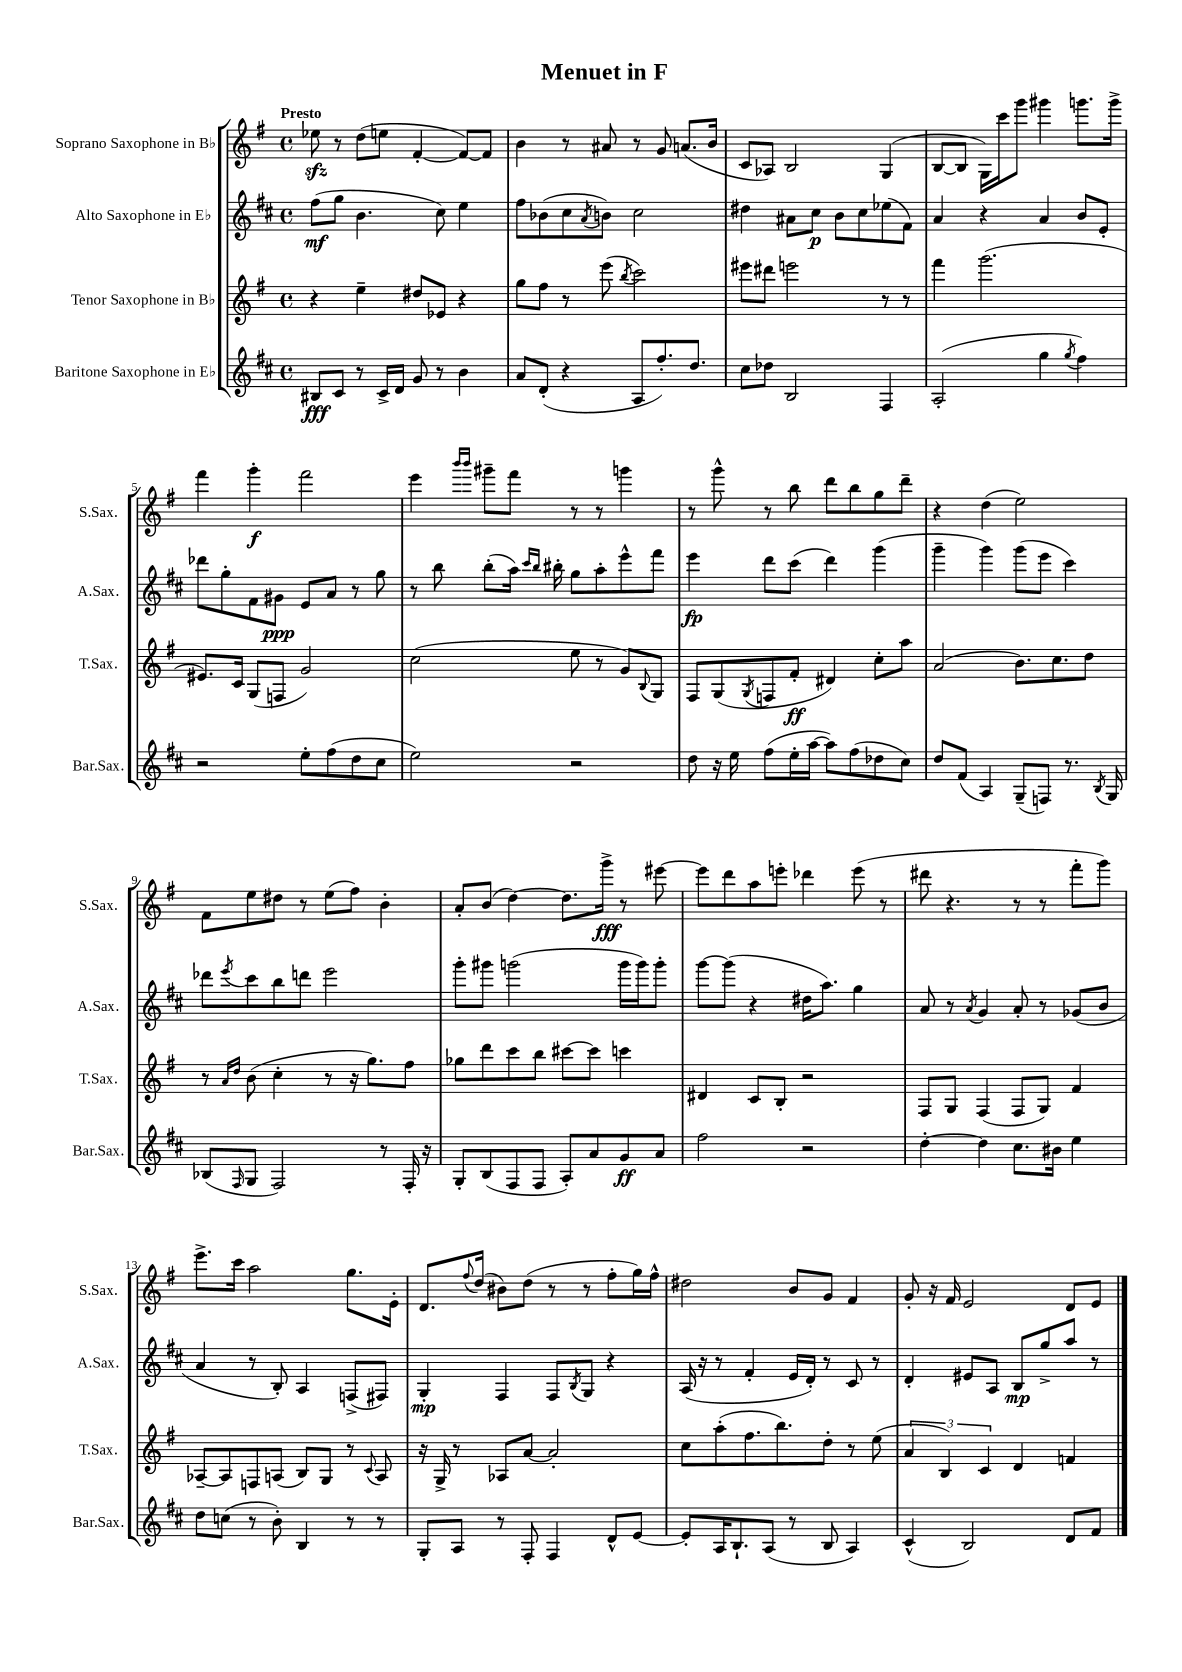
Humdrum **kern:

**kern	**kern	**kern	**kern
*staff4	*staff3	*staff2	*staff1
*clefG2	*clefG2	*clefG2	*clefG2
*k[f#c#]	*k[f#]	*k[f#c#]	*k[f#]
*M4/4	*M4/4	*M4/4	*M4/4
*met(c)	*met(c)	*met(c)	*met(c)
8B#	4r	(8ff#	8ee-
8c#	.	8gg	8r
8r	4ee~	4.b	(8dd
16c#^	.	.	8ee
16d	.	.	.
8g	8dd#	.	[4f#'
8r	8e-	8cc#)	.
4b	4r	4ee	8f#_)
.	.	.	8f#]
=	=	=	=
8a	8gg	8ff#	4b
(8d'	8ff#	(8b-	.
4r	8r	8cc#	8r
.	.	8qa	.
.	(8eee	8b)	8a#
.	8qbb	.	.
8A	2ccc)	2cc#	8r
8.ff#')	.	.	8g
.	.	.	(8.a
8.dd	.	.	.
.	.	.	16b
=	=	=	=
8cc#	8eee#	4dd#	8c
8dd-	8ddd#	.	8A-)
2B	2eee	8a#	2B
.	.	8cc#	.
.	.	8b	.
.	.	8cc#	.
4F#	8r	(8ee-	(4G
.	8r	8f#)	.
=	=	=	=
(2A'	4fff#	4a	[8B
.	.	.	8B]
.	(2.ggg	4r	16G)
.	.	.	16ccc
.	.	.	8ggg
4gg	.	4a	4ggg#
8qgg	.	.	.
4ff#)	.	8b	8.ggg
.	.	8e'	.
.	.	.	16ggg^
=	=	=	=
2r	8.e#)	8ddd-	4fff#
.	.	8gg'	.
.	16c	.	.
.	(8G	8f#	4ggg'
.	8F	8g#	.
8ee'	2g)	8e	2fff#
(8ff#	.	8a	.
8dd	.	8r	.
8cc#	.	8gg	.
=	=	=	=
2ee)	(2cc	8r	4eee
.	.	8bb	.
.	.	.	16qqbbb
.	.	.	16qqbbb
.	.	(8bb'	8ggg#~
.	.	16aa)	8fff#
.	.	16qqccc#	.
.	.	16qqbb	.
.	.	16bb#'	.
2r	8ee	8gg	8r
.	8r	8aa'	8r
.	8g)	8eee^^	4ggg
.	8qqB	.	.
.	8G	8fff#	.
=	=	=	=
8dd	8F#	4eee	8r
16r	(8G	.	8ggg^^
16ee	.	.	.
.	8qG	.	.
(8ff#	8F	8ddd	8r
16ee'	8f#'	(8ccc#	8bb
[16aa	.	.	.
8aa])	4d#)	4ddd)	8ddd
(8ff#	.	.	8bb
8dd-	8cc'	(4ggg	8gg
8cc#)	8aa	.	8ddd~
=	=	=	=
8dd	(2a	4ggg~	4r
(8f#	.	.	.
4A)	.	4ggg)	(4dd
(8G~	8.b)	(8ggg	2ee)
8F)	.	8eee	.
.	8.cc	.	.
8.r	.	4ccc#)	.
.	8dd	.	.
8qB	.	.	.
16G	.	.	.
=	=	=	=
(8B-	8r	8ddd-	8f#
.	16qqa	.	.
16qqF#	16qqdd	8qeee	.
8G	(8b	8ccc#	8ee
2F#)	4cc'	8bb	8dd#
.	.	8ddd	8r
.	8r	2eee	(8ee
.	16r	.	8ff#)
.	8.gg)	.	.
8r	.	.	4b'
16F#'	8ff#	.	.
16r	.	.	.
=	=	=	=
8G'	8gg-	8ggg'	8a'
(8B	8ddd	8ggg#	(8b
8F#	8ccc	(2ggg	[4dd)
8F#	8bb	.	.
8A')	[8ccc#	.	8.dd]
8a	8ccc#]	.	.
.	.	.	16ggg^
8g	4ccc	16ggg	8r
.	.	16ggg)	.
8a	.	8ggg'	[8eee#
=	=	=	=
2ff#	4d#	[8ggg	8eee#]
.	.	(8ggg]	8ddd
.	8c	4r	8aa
.	8B'	.	8eee'
2r	2r	16dd#	4ddd-
.	.	8.aa)	.
.	.	4gg	(8eee
.	.	.	8r
=	=	=	=
[4dd'	8F#	8a	8ddd#
.	8G	8r	4.r
.	.	8qa	.
4dd]	(4F#	4g	.
8.cc#	8F#	8a'	8r
.	8G)	8r	8r
16b#	.	.	.
4ee	4f#	(8g-	8fff#'
.	.	8b	8ggg)
=	=	=	=
8dd	[8A-~	4a	8.eee^
(8cc	8A-]	.	.
.	.	.	16ccc
8r	8F	8r	2aa
8b')	(8A	8B')	.
4B	8B)	4A	.
.	8G	.	.
8r	8r	(8F^	8.gg
.	8qqc	.	.
8r	8A	8F#)	.
.	.	.	16e'
=	=	=	=
8G'	16r	4G'	8.d
.	16G^	.	.
8A	8r	.	.
.	.	.	8qqff#
.	.	.	(16dd
8r	8A-	4F#	8b#)
8F#'	[8a	.	(8dd
4F#	2a']	8F#	8r
.	.	8qB	.
.	.	8G	8r
8d^^	.	4r	8ff#'
[8e	.	.	16gg)
.	.	.	16ff#^^
=	=	=	=
8e']	8cc	(16A	2dd#
.	.	16r	.
16A	(8aa'	8r	.
8.B`	.	.	.
.	8.ff#	4f#'	.
(8A	.	.	.
.	8.bb)	.	.
8r	.	16e	8b
.	.	16d')	.
8B	8dd'	8r	8g
4A)	8r	8c#	4f#
.	(8ee	8r	.
=	=	=	=
(4c#^^	6a	4d'	8g'
.	.	.	16r
.	6B)	.	.
.	.	.	16f#
2B)	.	8e#	2e
.	6c	.	.
.	.	8A	.
.	4d	8B	.
.	.	8gg^	.
8d	4f	8aa	8d
8f#	.	8r	8e
==	==	==	==
*-	*-	*-	*-
